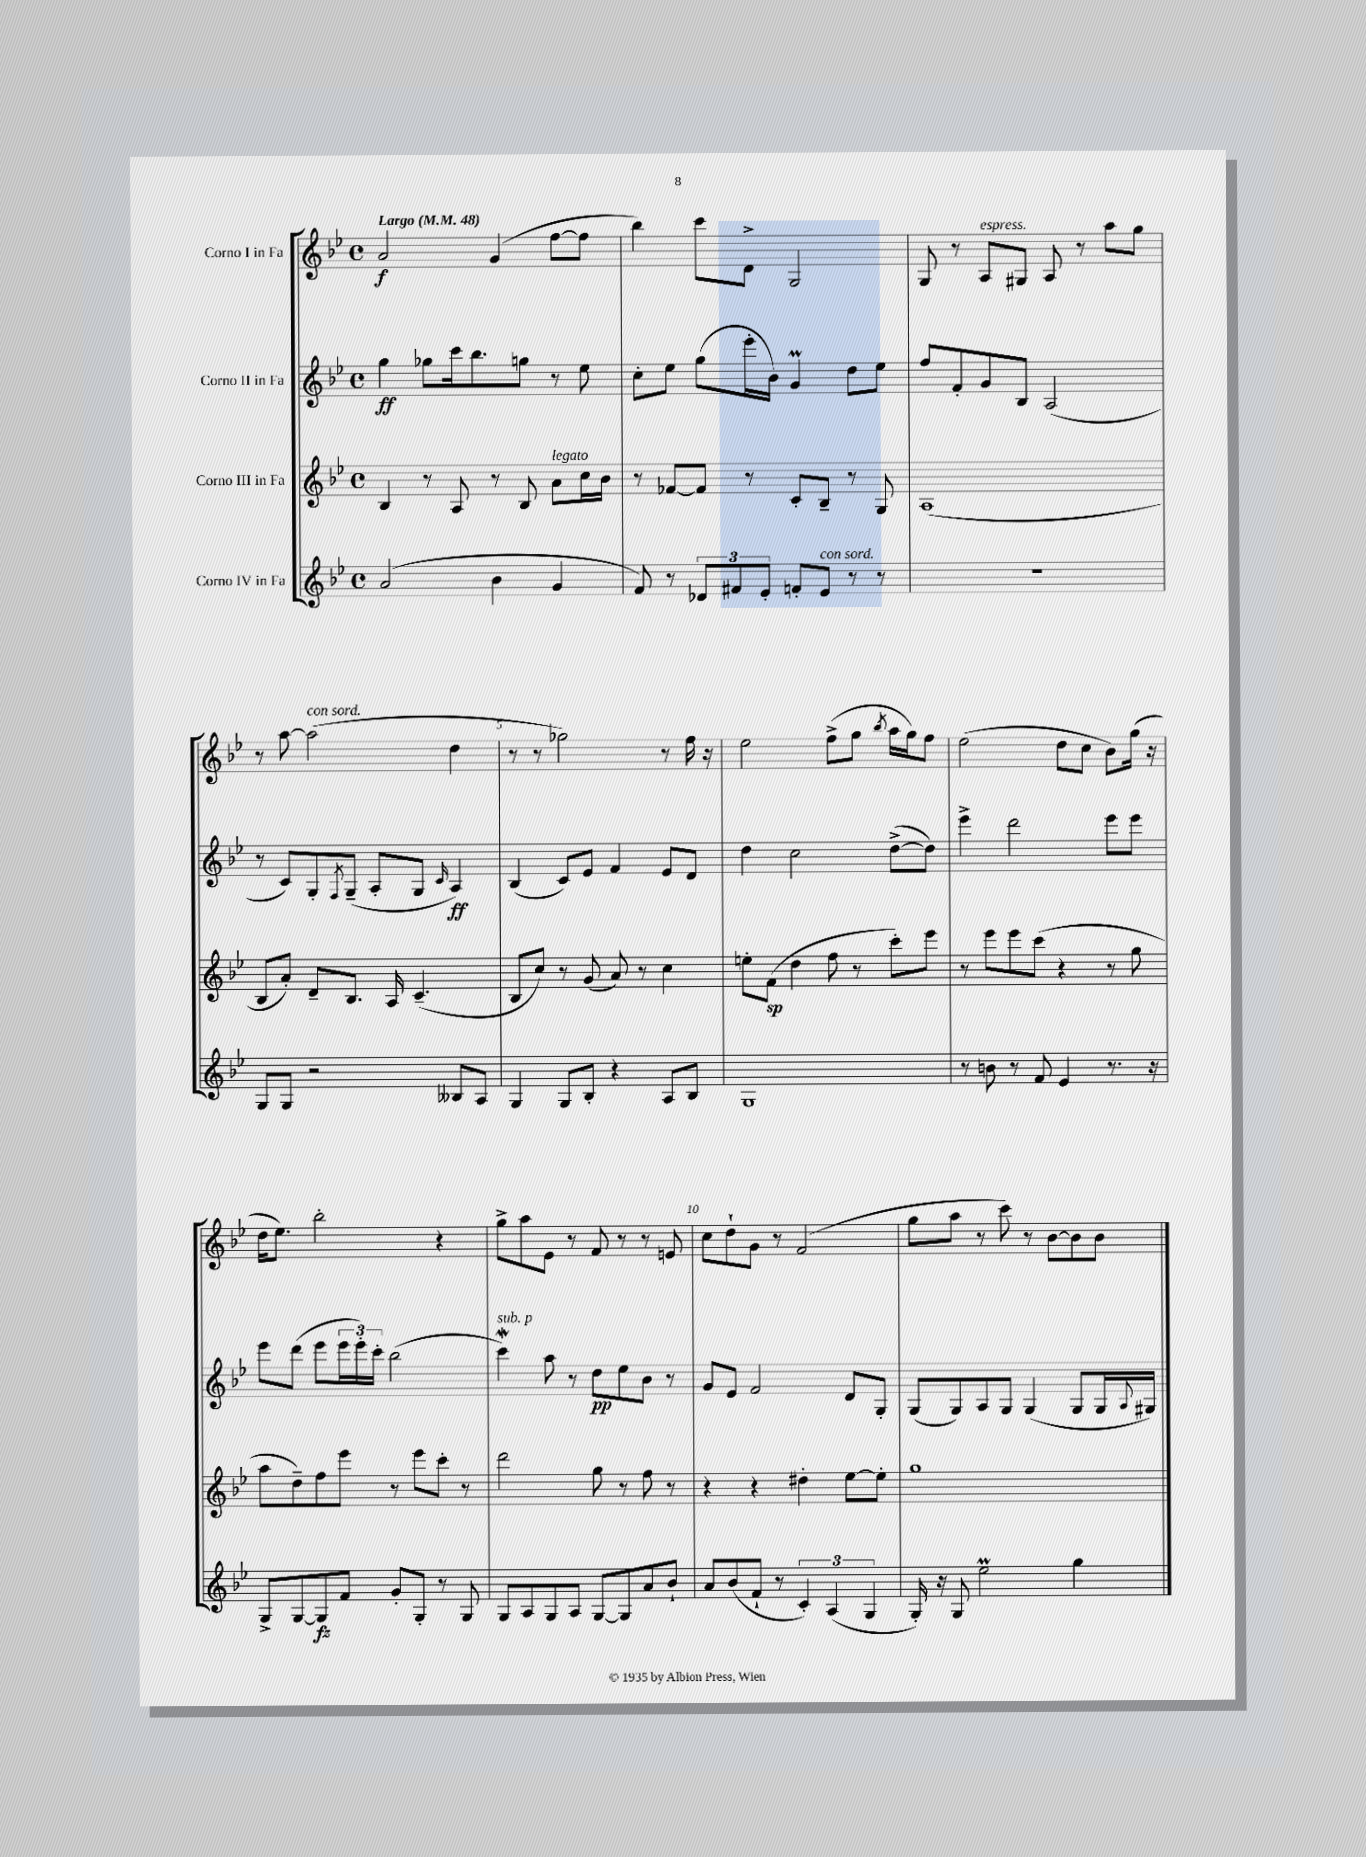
<<
\new StaffGroup <<
\new Staff = "s0" \with { instrumentName = "Corno I in Fa" } {
    \clef treble \key bes \major \defaultTimeSignature \time 4/4 \tempo "Largo" 4 = 48
    a'2\f g'4( f''8~ f''8 |
    bes''4) c'''8 d'8-> g2 |
    g8 r8 a8^\markup { \italic "espress." } gis8 a8 r8 a''8 g''8 |
    r8 a''8~ a''2^\markup { \italic "con sord." }( d''4 |
    r8 r8 ges''2) r8 f''16 r16 |
    ees''2 f''8->( g''8 \acciaccatura { bes''8 } a''16 g''16) f''8 |
    ees''2( d''8 c''8 bes'8) g''16( r16 |
    d''16 ees''8.) bes''2-. r4 |
    g''8-> a''8 ees'8 r8 f'8 r8 r8 e'8 |
    c''8 d''8-! g'8 r8 f'2( |
    g''8 a''8 r8 c'''8) r8 bes'8~ bes'8 bes'8 \bar "|." |
}
\new Staff = "s1" \with { instrumentName = "Corno II in Fa" } {
    \clef treble \key bes \major \defaultTimeSignature \time 4/4
    g''4\ff ges''8 c'''16 bes''8. g''8 r8 ees''8 |
    c''8-. ees''8 g''8( ees'''16-. bes'16) g'4\prall d''8 ees''8 |
    f''8 f'8-. g'8 bes8 a2( |
    r8 c'8) g8-. \acciaccatura { f8 } g8--( a8-. g8 \grace { c'16 } a4\ff) |
    bes4( c'8) ees'8 f'4 ees'8 d'8 |
    d''4 c''2 d''8~->( d''8) |
    ees'''4-> d'''2 ees'''8 ees'''8 |
    ees'''8 d'''8( ees'''8 \tuplet 3/2 { ees'''16 ees'''16-.) c'''16-. } bes''2( |
    c'''4\mordent^\markup { \italic "sub. p" }) a''8 r8 d''8\pp ees''8 bes'8 r8 |
    g'8 ees'8 f'2 d'8 g8-. |
    g8( g8) a8 g8 g4( g8 g16 \appoggiatura { a8 } gis16) \bar "|." |
}
\new Staff = "s2" \with { instrumentName = "Corno III in Fa" } {
    \clef treble \key bes \major \defaultTimeSignature \time 4/4
    bes4 r8 a8 r8 bes8 a'8^\markup { \italic "legato" } c''16 bes'16 |
    r8 fes'8~ fes'8 r8 c'8-. bes8-- r8 g8 |
    a1( |
    bes8 a'8-.) d'8-- bes8. a16 c'4.--( |
    bes8 c''8) r8 g'8( a'8) r8 c''4 |
    e''8-. f'8\sp( d''4 f''8 r8 c'''8-.) ees'''8 |
    r8 ees'''8 ees'''8 c'''8( r4 r8 g''8 |
    a''8 d''8--) f''8 ees'''8 r8 ees'''8 c'''8-. r8 |
    d'''2 g''8 r8 f''8 r8 |
    r4 r4 dis''4-. ees''8~ ees''8-. |
    g''1 \bar "|." |
}
\new Staff = "s3" \with { instrumentName = "Corno IV in Fa" } {
    \clef treble \key bes \major \defaultTimeSignature \time 4/4
    a'2( bes'4 g'4 |
    f'8) r8 \tuplet 3/2 { des'8 fis'8 ees'8-. } f'8-. ees'8^\markup { \italic "con sord." } r8 r8 |
    R1 |
    g8 g8 r2 beses8 a8 |
    g4 g8 bes8-. r4 a8 bes8 |
    g1 |
    r8 b'8 r8 f'8 ees'4 r8. r16 |
    g8-> g8~ g8\fz f'8 g'8-. g8-. r8 g8 |
    g8 a8 g8 a8 g8~ g8 a'8 bes'8-! |
    a'8 bes'8( f'8-! r8 \tuplet 3/2 { c'4-.) a4( g4 } |
    g16-.) r16 g8 ees''2\prall g''4 \bar "|." |
}
>>
>>
\layout { \context { \Score \override BarNumber.break-visibility = ##(#f #t #t) barNumberVisibility = #(every-nth-bar-number-visible 5) } }
